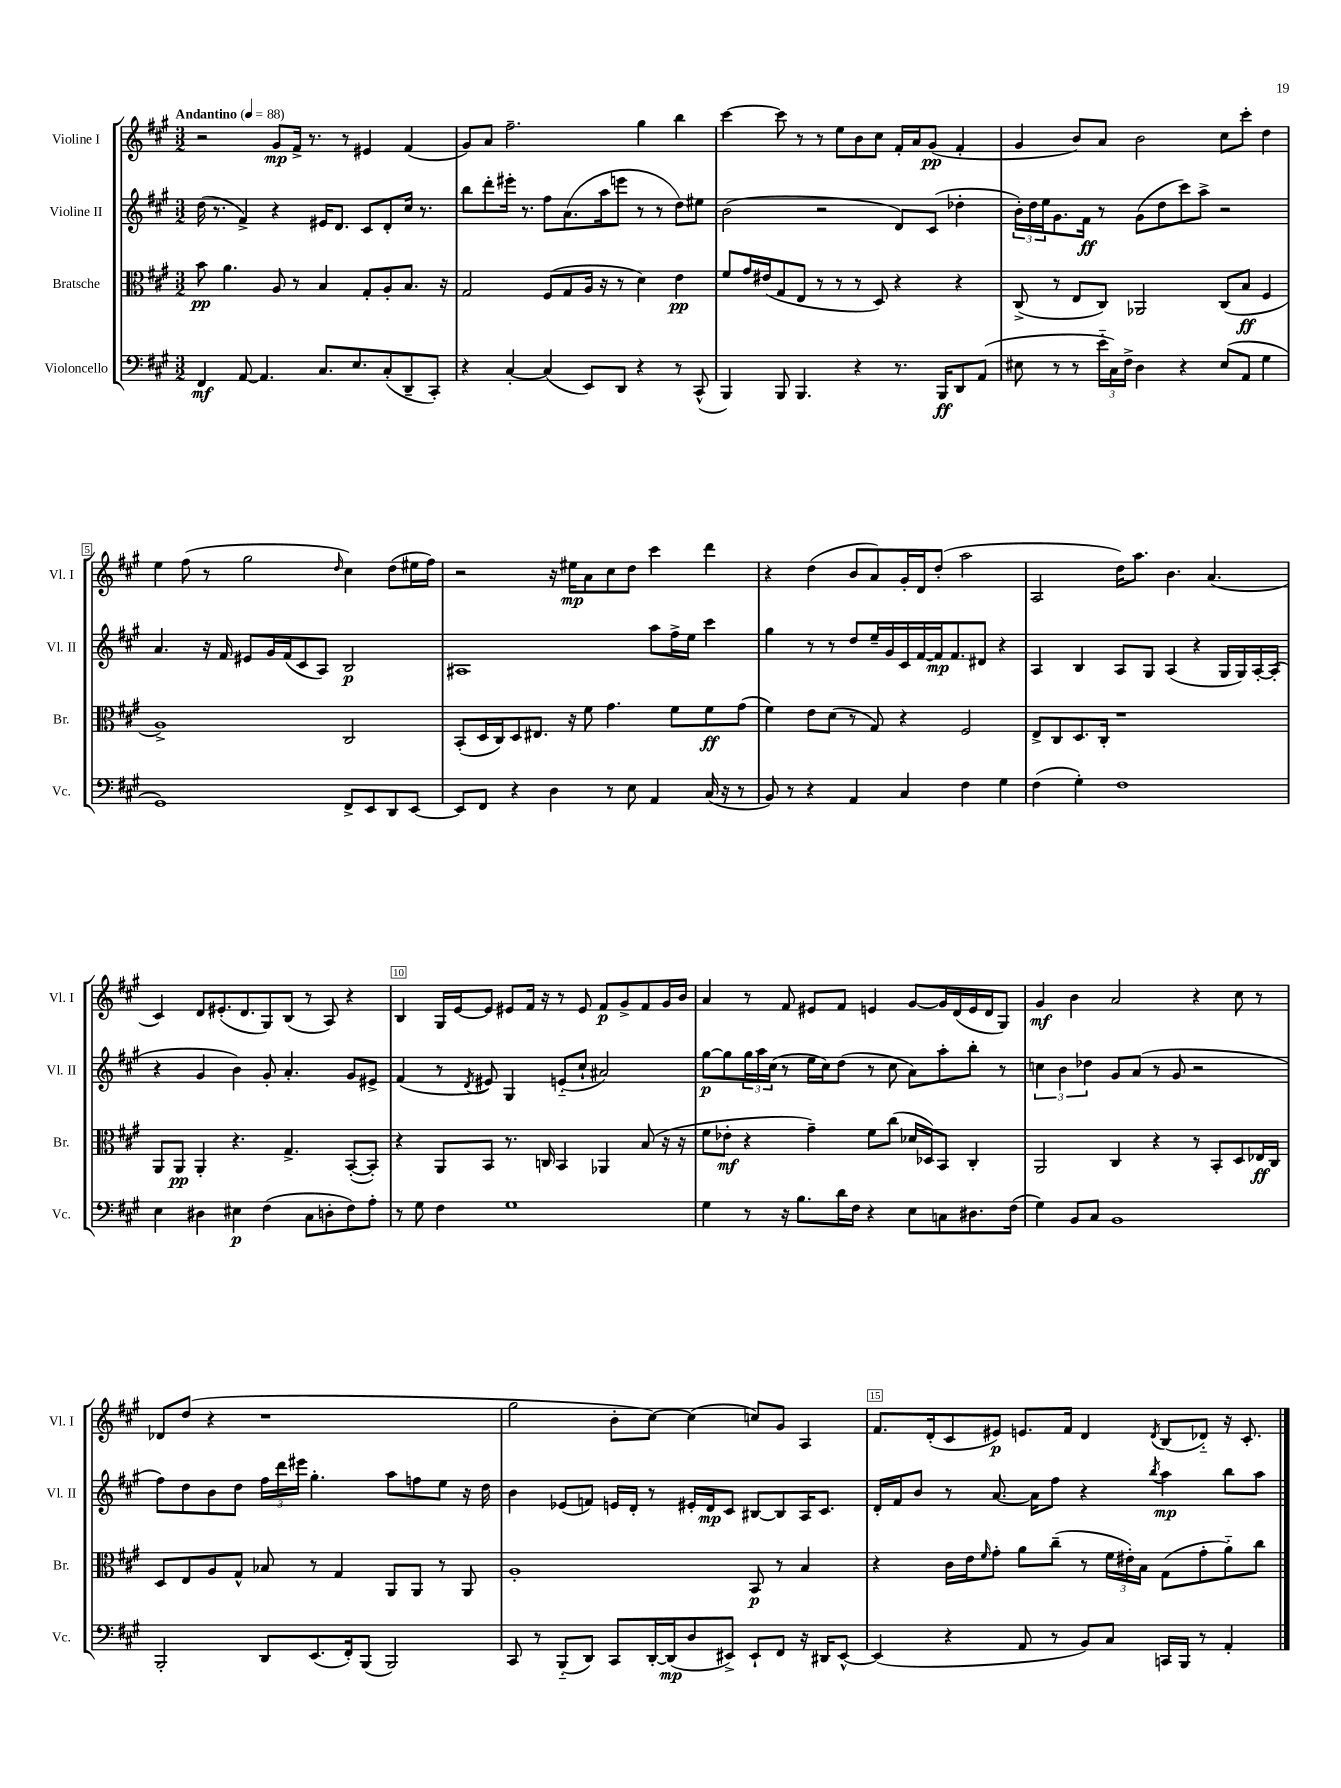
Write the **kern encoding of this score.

**kern	**dynam	**kern	**dynam	**kern	**dynam	**kern	**dynam
*part4	*part4	*part3	*part3	*part2	*part2	*part1	*part1
*staff4	*staff4	*staff3	*staff3	*staff2	*staff2	*staff1	*staff1
*I"Violoncello	*	*I"Bratsche	*	*I"Violine II	*	*I"Violine I	*
*I'Vc.	*	*I'Br.	*	*I'Vl. II	*	*I'Vl. I	*
*clefF4	*	*clefC3	*	*clefG2	*	*clefG2	*
*k[f#c#g#]	*	*k[f#c#g#]	*	*k[f#c#g#]	*	*k[f#c#g#]	*
*M3/2	*	*M3/2	*	*M3/2	*	*M3/2	*
*MM88	*	*MM88	*	*MM88	*	*MM88	*
=1	=1	=1	=1	=1	=1	=1	=1
!	!	!	!	!	!	!LO:TX:a:B:t=Andantino	!
4FF#/	mf	8b\	pp	(16dd\	.	2r	.
.	.	.	.	8.r	.	.	.
.	.	4.a\	.	.	.	.	.
[8AA/	.	.	.	4f#^/)	.	.	.
4.AA/]	.	.	.	.	.	.	.
.	.	8A/	.	4r	.	8g#/L	mp
.	.	8r	.	.	.	16f#^/Jk	.
.	.	.	.	.	.	8.r	.
8.C#/L	.	4B/	.	16e#X/KL	.	.	.
.	.	.	.	8.d/J	.	.	.
.	.	.	.	.	.	8r	.
8.E/	.	.	.	.	.	.	.
.	.	8G#'/L	.	8c#/L	.	4e#X/	.
(8C#'/	.	8A'/	.	8d'/	.	.	.
8DD~/	.	8.B/J	.	16cc#/Jk	.	(4f#/	.
.	.	.	.	8.r	.	.	.
8CC#'/J)	.	.	.	.	.	.	.
.	.	16r	.	.	.	.	.
=2	=2	=2	=2	=2	=2	=2	=2
4r	.	2G#/	.	8bb\L	.	8g#/L)	.
.	.	.	.	8ddd'\	.	8a/J	.
[4C#'/	.	.	.	16eee#X'\Jk	.	2.ff#~\	.
.	.	.	.	8.r	.	.	.
(4C#/]	.	(8F#/L	.	8ff#\L	.	.	.
.	.	8G#/	.	(8.a\	.	.	.
8EE/L)	.	16A/Jk	.	.	.	.	.
.	.	16r	.	16aa\k	.	.	.
8DD/J	.	8r	.	8eeen\J	.	.	.
4r	.	4d\)	.	8r	.	4gg#\	.
.	.	.	.	8r	.	.	.
8r	.	4e\	pp	8dd\L)	.	4bb\	.
(8CC#^^/	.	.	.	8ee#X\J	.	.	.
=3	=3	=3	=3	=3	=3	=3	=3
4BBB/)	.	8f#/L	.	(2b\	.	[4ccc#\	.
.	.	16g#/L	.	.	.	.	.
.	.	(16e#X/J	.	.	.	.	.
8BBB/	.	8G#/	.	.	.	8ccc#\]	.
4.BBB/	.	8E/J	.	.	.	8r	.
.	.	8r	.	2r	.	8r	.
.	.	8r	.	.	.	8ee\L	.
4r	.	8r	.	.	.	8b\	.
.	.	8D/)	.	.	.	8cc#\J	.
8.r	.	4r	.	8d/L)	.	16f#'/LL	.
.	.	.	.	.	.	16a/J	.
.	.	.	.	(8c#/J	.	(8g#/J	pp
16BBB/KL	ff	.	.	.	.	.	.
8DD/	.	4r	.	4dd-X'\	.	4f#'/	.
(8AA/J	.	.	.	.	.	.	.
=4	=4	=4	=4	=4	=4	=4	=4
8E#X\	.	(8C#^/	.	24b'\LL)	.	4g#/	.
.	.	.	.	24dd\	.	.	.
.	.	.	.	24ee\J	.	.	.
8r	.	8r	.	8.g#\	.	.	.
8r	.	8E/L	.	.	.	8b/L)	.
.	.	.	.	16f#\Jk	ff	.	.
24e\LL	.	8C#/J)	.	8r	.	8a/J	.
24C#\)	.	.	.	.	.	.	.
24F#^\JJ	.	.	.	.	.	.	.
4D\	.	2AA-X/	.	(8g#\L	.	2b\	.
.	.	.	.	8dd\	.	.	.
4r	.	.	.	8ccc#\)	.	.	.
.	.	.	.	8aa^\J	.	.	.
(8E#/L	.	(8C#/L	.	2r	.	8cc#\L	.
8AA/J	.	8B/J	ff	.	.	8ccc#'\J	.
4G#\	.	4F#/	.	.	.	4dd\	.
!!LO:LB:g=z
=5	=5	=5	=5	=5	=5	=5	=5
1GG#)	.	1A^)	.	4.a/	.	4ee\	.
.	.	.	.	.	.	(8ff#\	.
.	.	.	.	16r	.	8r	.
.	.	.	.	16f#/	.	.	.
.	.	.	.	8e#X/L	.	2gg#\	.
.	.	.	.	16g#/L	.	.	.
.	.	.	.	(16f#/J	.	.	.
.	.	.	.	8c#/	.	.	.
.	.	.	.	8A/J)	.	.	.
.	.	.	.	.	.	16qqdd/	.
8FF#^/L	.	2C#/	.	2B/	p	4cc#\)	.
8EE/	.	.	.	.	.	.	.
8DD/	.	.	.	.	.	(8dd\L	.
[8EE/J	.	.	.	.	.	16ee#X\L	.
.	.	.	.	.	.	16ff#\JJ)	.
=6	=6	=6	=6	=6	=6	=6	=6
8EE/L]	.	(8BB'/L	.	1A#X	.	2r	.
8FF#/J	.	16D/L	.	.	.	.	.
.	.	16C#/J)	.	.	.	.	.
4r	.	8D/	.	.	.	.	.
.	.	8.E#X/J	.	.	.	.	.
4D\	.	.	.	.	.	16r	.
.	.	16r	.	.	.	16ee#X\KL	mp
.	.	8f#\	.	.	.	8a\	.
8r	.	4.g#\	.	.	.	8cc#\	.
8E\	.	.	.	.	.	8dd\J	.
4AA/	.	.	.	8aa\L	.	4ccc#\	.
.	.	8f#\L	.	16ff#^\L	.	.	.
.	.	.	.	16ee\JJ	.	.	.
(16C#/	.	8f#\	ff	4ccc#\	.	4ddd\	.
16r	.	.	.	.	.	.	.
8r	.	(8g#\J	.	.	.	.	.
=7	=7	=7	=7	=7	=7	=7	=7
8BB/)	.	4f#\)	.	4gg#\	.	4r	.
8r	.	.	.	.	.	.	.
4r	.	8e\L	.	8r	.	(4dd\	.
.	.	(8d\J	.	8r	.	.	.
4AA/	.	8r	.	8dd/L	.	8b/L	.
.	.	8G#/)	.	16ee~/L	.	8a/)	.
.	.	.	.	16g#/	.	.	.
4C#/	.	4r	.	16c#/	.	16g#'/L	.
.	.	.	.	[16f#/	.	16d/J	.
.	.	.	.	16f#/J]	mp	(8dd'/J	.
.	.	.	.	8.f#/	.	.	.
4F#\	.	2F#/	.	.	.	2aa\	.
.	.	.	.	8d#X/J	.	.	.
4G#\	.	.	.	4r	.	.	.
=8	=8	=8	=8	=8	=8	=8	=8
(4F#\	.	8E^/L	.	4A/	.	2A/	.
.	.	8C#/	.	.	.	.	.
4G#'\)	.	8.D/	.	4B/	.	.	.
.	.	16C#'/Jk	.	.	.	.	.
1F#	.	1r	.	8A/L	.	16dd\KL)	.
.	.	.	.	.	.	8.aa\J	.
.	.	.	.	8G#/J	.	.	.
.	.	.	.	(4A/	.	4.b\	.
.	.	.	.	4r	.	.	.
.	.	.	.	.	.	(4.a/	.
.	.	.	.	16G#/LL	.	.	.
.	.	.	.	16G#/)	.	.	.
.	.	.	.	[16A'/	.	.	.
.	.	.	.	(16A'/JJ]	.	.	.
!!LO:LB:g=z
=9	=9	=9	=9	=9	=9	=9	=9
4E\	.	8AA/L	.	4r	.	4c#/)	.
.	.	8AA/J	pp	.	.	.	.
4D#X\	.	4AA'/	.	4g#/	.	8d/L	.
.	.	.	.	.	.	(8.e#X'/	.
4E#X\	p	4.r	.	4b\)	.	.	.
.	.	.	.	.	.	8.d/	.
(4F#\	.	.	.	8g#'/	.	8G#/)	.
.	.	4.G#^/	.	4.a'/	.	(8B/J	.
8C#\L	.	.	.	.	.	8r	.
8Dn'\	.	.	.	.	.	8A/)	.
8F#\)	.	([8BB'/L	.	8g#/L	.	4r	.
8A'\J	.	8BB'/J])	.	8e#X^/J	.	.	.
=10	=10	=10	=10	=10	=10	=10	=10
8r	.	4r	.	(4f#/	.	4B/	.
8G#\	.	.	.	.	.	.	.
4F#\	.	8AA/L	.	8r	.	16G#/LL	.
.	.	.	.	.	.	[16e/J	.
.	.	.	.	8qd/	.	.	.
.	.	8BB/J	.	8e#X/)	.	8e/J]	.
1G#	.	8.r	.	4G#/	.	8e#X/L	.
.	.	.	.	.	.	16f#/Jk	.
.	.	16Cn/	.	.	.	16r	.
.	.	4BB/	.	(8en/L	.	8r	.
.	.	.	.	8cc#`/J	.	8e#/	.
.	.	4AA-X/	.	2a#X/)	.	8f#/L	p
.	.	.	.	.	.	8g#^/	.
.	.	(8B/	.	.	.	8f#/	.
.	.	16r	.	.	.	16g#/L	.
.	.	16r	.	.	.	16b/JJ	.
=11	=11	=11	=11	=11	=11	=11	=11
4G#\	.	8f#\L	.	[8gg#\L	p	4a/	.
.	.	8e-X'\J	mf	8gg#\]	.	.	.
8r	.	4r	.	24gg#\L	.	8r	.
.	.	.	.	24aa\	.	.	.
.	.	.	.	(24cc#\JJ	.	.	.
16r	.	.	.	8r	.	8f#/	.
8.B\L	.	.	.	.	.	.	.
.	.	4g#~\)	.	16ee\LL	.	8e#X/L	.
.	.	.	.	16cc#\J)	.	.	.
16d\L	.	.	.	(8dd\J	.	8f#/J	.
16F#\JJ	.	.	.	.	.	.	.
4r	.	8f#\L	.	8r	.	4en/	.
.	.	(8cc#\J	.	8cc#\	.	.	.
8E\L	.	16d-X/LL	.	8a\L)	.	[8g#/L	.
.	.	16D-X/J)	.	.	.	.	.
8Cn\	.	8BB/J	.	8aa'\	.	16g#/L]	.
.	.	.	.	.	.	(16d/	.
8.D#X\	.	4C#'/	.	8bb'\J	.	16e/	.
.	.	.	.	.	.	16d/J	.
.	.	.	.	8r	.	8G#/J)	.
(16F#\Jk	.	.	.	.	.	.	.
=12	=12	=12	=12	=12	=12	=12	=12
4G#\)	.	2AA/	.	6ccn\	.	4g#/	mf
.	.	.	.	6b\	.	.	.
8BB/L	.	.	.	.	.	4b\	.
.	.	.	.	6dd-X\	.	.	.
8C#/J	.	.	.	.	.	.	.
1BB	.	4C#/	.	8g#/L	.	2a/	.
.	.	.	.	(8a/J	.	.	.
.	.	4r	.	8r	.	.	.
.	.	.	.	8g#/	.	.	.
.	.	8r	.	2r	.	4r	.
.	.	8BB'/L	.	.	.	.	.
.	.	8D/	.	.	.	8cc#\	.
.	.	16E-X/L	ff	.	.	8r	.
.	.	16C#/JJ	.	.	.	.	.
!!LO:LB:g=z
=13	=13	=13	=13	=13	=13	=13	=13
2BBB'/	.	8D/L	.	8ff#\L)	.	8d-X/L	.
.	.	8E/	.	8dd\	.	(8dd/J	.
.	.	8A/	.	8b\	.	4r	.
.	.	8G#^^/J	.	8dd\J	.	.	.
8DD/L	.	8B-X/	.	24ff#\LL	.	1r	.
.	.	.	.	24ddd\	.	.	.
.	.	.	.	24eee#X\JJ	.	.	.
(8.EE/	.	8r	.	4.gg#'\	.	.	.
.	.	4G#/	.	.	.	.	.
16FF#'/k)	.	.	.	.	.	.	.
(8BBB/J	.	.	.	.	.	.	.
2BBB/)	.	8AA/L	.	8aa\L	.	.	.
.	.	8AA/J	.	8ffn\	.	.	.
.	.	8r	.	8ee\J	.	.	.
.	.	8AA/	.	16r	.	.	.
.	.	.	.	16dd\	.	.	.
=14	=14	=14	=14	=14	=14	=14	=14
8CC#/	.	1A'	.	4b\	.	2gg#\	.
8r	.	.	.	.	.	.	.
(8BBB/L	.	.	.	(8e-X/L	.	.	.
8DD/J)	.	.	.	8fn/J)	.	.	.
8CC#/L	.	.	.	16en/LL	.	8b'\L	.
.	.	.	.	16d'/JJ	.	.	.
[16DD'/L	.	.	.	8r	.	[8cc#\J)	.
(16DD/J]	mp	.	.	.	.	.	.
8D/	.	.	.	16e#X'/LL	.	(4cc#\]	.
.	.	.	.	16d/J	mp	.	.
8EE#X^/J)	.	.	.	8c#/J	.	.	.
8EE#`/L	.	8BB/	p	[8B#X/L	.	8ccn/L)	.
8FF#/J	.	8r	.	8B#/]	.	8g#/J	.
16r	.	4B/	.	16A/K	.	4A/	.
16DD#X/KL	.	.	.	8.c#/J	.	.	.
[8EE#^^/J	.	.	.	.	.	.	.
=15	=15	=15	=15	=15	=15	=15	=15
(4EE#/]	.	4r	.	16d'/LL	.	8.f#/L	.
.	.	.	.	16f#/J	.	.	.
.	.	.	.	8b/J	.	.	.
.	.	.	.	.	.	(16d'/k	.
4r	.	16c#\LL	.	8r	.	8c#/	.
.	.	16e\J	.	.	.	.	.
.	.	16qqf#/	.	.	.	.	.
.	.	8g#'\J	.	[8.a/	.	8e#X/J)	p
8AA/	.	8a\L	.	.	.	8.en/L	.
.	.	.	.	16a\KL]	.	.	.
8r	.	(8cc#~\J	.	8ff#\J	.	.	.
.	.	.	.	.	.	16f#/Jk	.
8BB/L)	.	8r	.	4r	.	4d/	.
8C#/J	.	24f#\LL	.	.	.	.	.
.	.	24e#X'\)	.	.	.	.	.
.	.	24B\JJ	.	.	.	.	.
.	.	.	.	8qbb/	.	8qd/	.
16CCn/LL	.	(8G#\L	.	4aa\	mp	(8B/L	.
16BBB/JJ	.	.	.	.	.	.	.
8r	.	8g#'\	.	.	.	8d-X/J)	.
4AA'/	.	8a\)	.	8bb\L	.	16r	.
.	.	.	.	.	.	8.c#'/	.
.	.	8cc#\J	.	8aa\J	.	.	.
==	==	==	==	==	==	==	==
*-	*-	*-	*-	*-	*-	*-	*-
